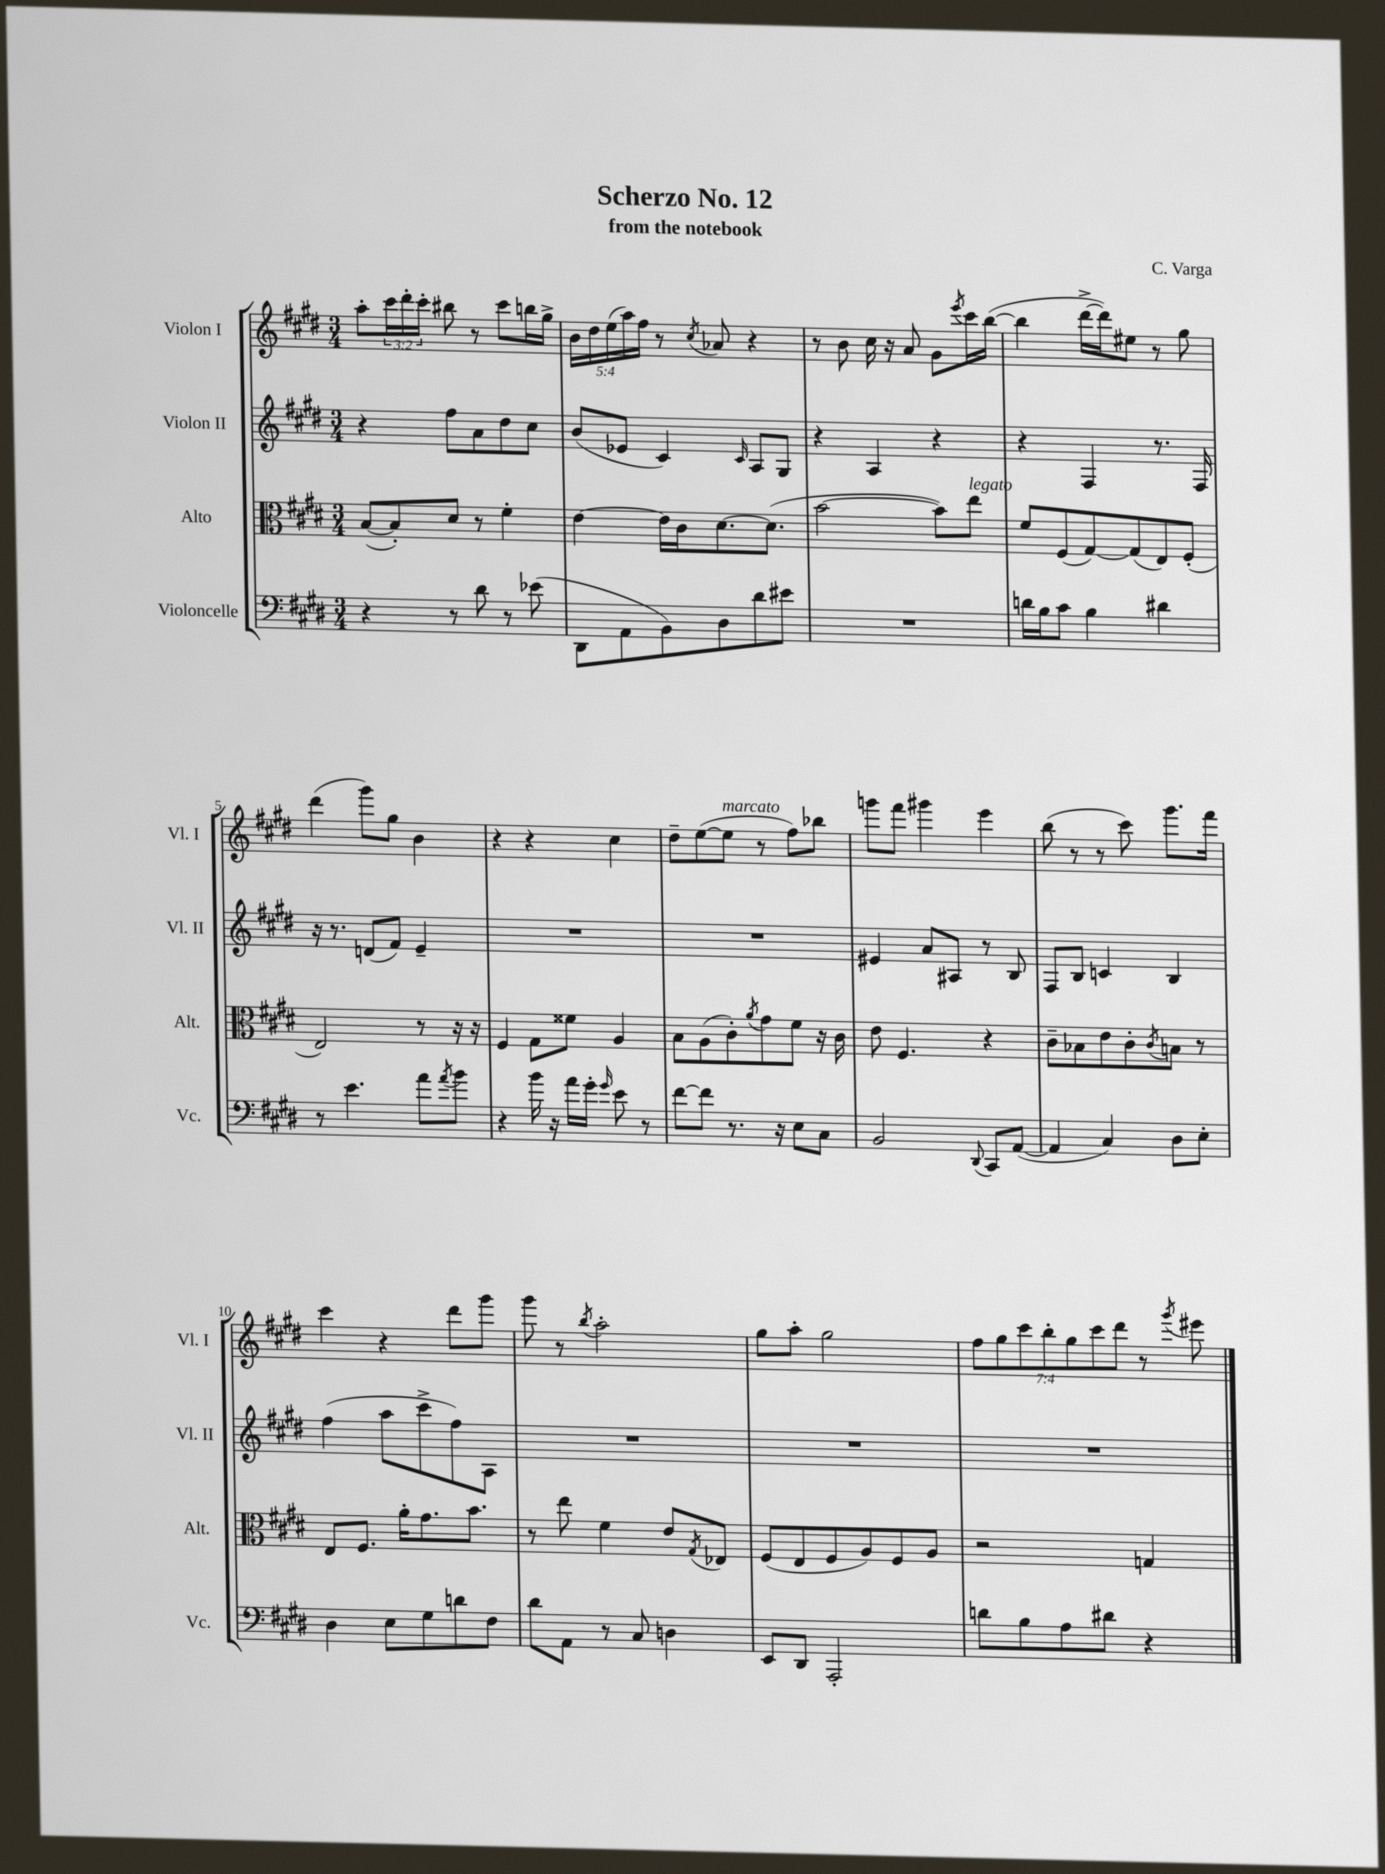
\header { title = "Scherzo No. 12" composer = "C. Varga" subtitle = "from the notebook" }
<<
\new StaffGroup <<
\new Staff = "s0" \with { instrumentName = "Violon I" shortInstrumentName = "Vl. I" } {
    \clef treble \key e \major \numericTimeSignature \time 3/4 \override Staff.TupletNumber.text = #tuplet-number::calc-fraction-text
    a''8-. \tuplet 3/2 { cis'''16 dis'''16-. cis'''16-. } bis''8 r8 cis'''8 b''16 gis''16-> |
    \tuplet 5/4 { b'16 dis''16 e''16( a''16) fis''16 } r8 \acciaccatura { cis''8 } aes'8 r4 |
    r8 b'8 cis''16 r16 a'8 gis'8 \acciaccatura { e'''8 } cis'''16 b''16~( |
    b''4 dis'''16~-> dis'''16) eis''8 r8 gis''8 |
    dis'''4( gis'''8) gis''8 b'4 |
    r4 r4 cis''4 |
    dis''8-- e''8~( e''8^\markup { \italic "marcato" } r8 fis''8) bes''8 |
    g'''8 fis'''8 gis'''4 e'''4 |
    b''8( r8 r8 cis'''8) gis'''8. fis'''16 |
    cis'''4 r4 dis'''8 gis'''8 |
    gis'''8 r8 \acciaccatura { b''8 } a''2-. |
    gis''8 a''8-. gis''2 |
    \tuplet 7/4 { fis''8 gis''8 cis'''8 b''8-. gis''8 cis'''8 dis'''8 } r8 \acciaccatura { gis'''8 } eis'''8 \bar "|." |
}
\new Staff = "s1" \with { instrumentName = "Violon II" shortInstrumentName = "Vl. II" } {
    \clef treble \key e \major \numericTimeSignature \time 3/4
    r4 fis''8 a'8 dis''8 cis''8 |
    b'8( ees'8 cis'4) \grace { cis'16 } a8 gis8 |
    r4 a4 r4 |
    r4 fis4 r8. fis16 |
    r16 r8. d'8( fis'8) e'4-- |
    R2. |
    R2. |
    eis'4 a'8 ais8 r8 b8 |
    fis8 b8 c'4 b4 |
    fis''4( a''8 cis'''8-> fis''8) a8 |
    R2. |
    R2. |
    R2. \bar "|." |
}
\new Staff = "s2" \with { instrumentName = "Alto" shortInstrumentName = "Alt." } {
    \clef alto \key e \major \numericTimeSignature \time 3/4
    b8~( b8-.) dis'8 r8 fis'4-. |
    e'4~ e'16 cis'16 dis'8.~ dis'8.( |
    b'2~ b'8) e''8^\markup { \italic "legato" } |
    fis'8 fis8( gis8~) gis8( e8) fis8-.( |
    e2) r8 r16 r16 |
    fis4 gis8 fisis'8 a4 |
    b8 a8( cis'8-.) \acciaccatura { a'8 } gis'8 fis'8 r16 cis'16 |
    e'8 fis4. r4 |
    cis'8-- bes8 e'8 cis'8-. \acciaccatura { cis'8 } b8 r8 |
    e8 fis8. a'16-. gis'8. b'8. |
    r8 e''8 fis'4 e'8 \acciaccatura { gis8 } ees8 |
    fis8( e8 fis8 a8) fis8 a8 |
    r2 g4 \bar "|." |
}
\new Staff = "s3" \with { instrumentName = "Violoncelle" shortInstrumentName = "Vc." } {
    \clef bass \key e \major \numericTimeSignature \time 3/4
    r4 r8 dis'8 r8 ees'8( |
    dis,8 a,8 b,8) dis8 dis'8 eis'8 |
    R2. |
    d'16 b16 cis'8 b4 dis'4 |
    r8 e'4. a'8 \acciaccatura { a'8 } b'8 |
    r4 b'16 r16 a'16 gis'16-. \grace { gis'16 } e'8 r8 |
    fis'8~ fis'8 r8. r16 e8 cis8 |
    b,2 \appoggiatura { dis,8 } cis,8 a,8~( |
    a,4 cis4) dis8 e8-. |
    dis4 e8 gis8 d'8 fis8 |
    dis'8 a,8 r8 cis8 d4 |
    e,8 dis,8 a,,2-. |
    d'8 b8 a8 dis'8 r4 \bar "|." |
}
>>
>>
